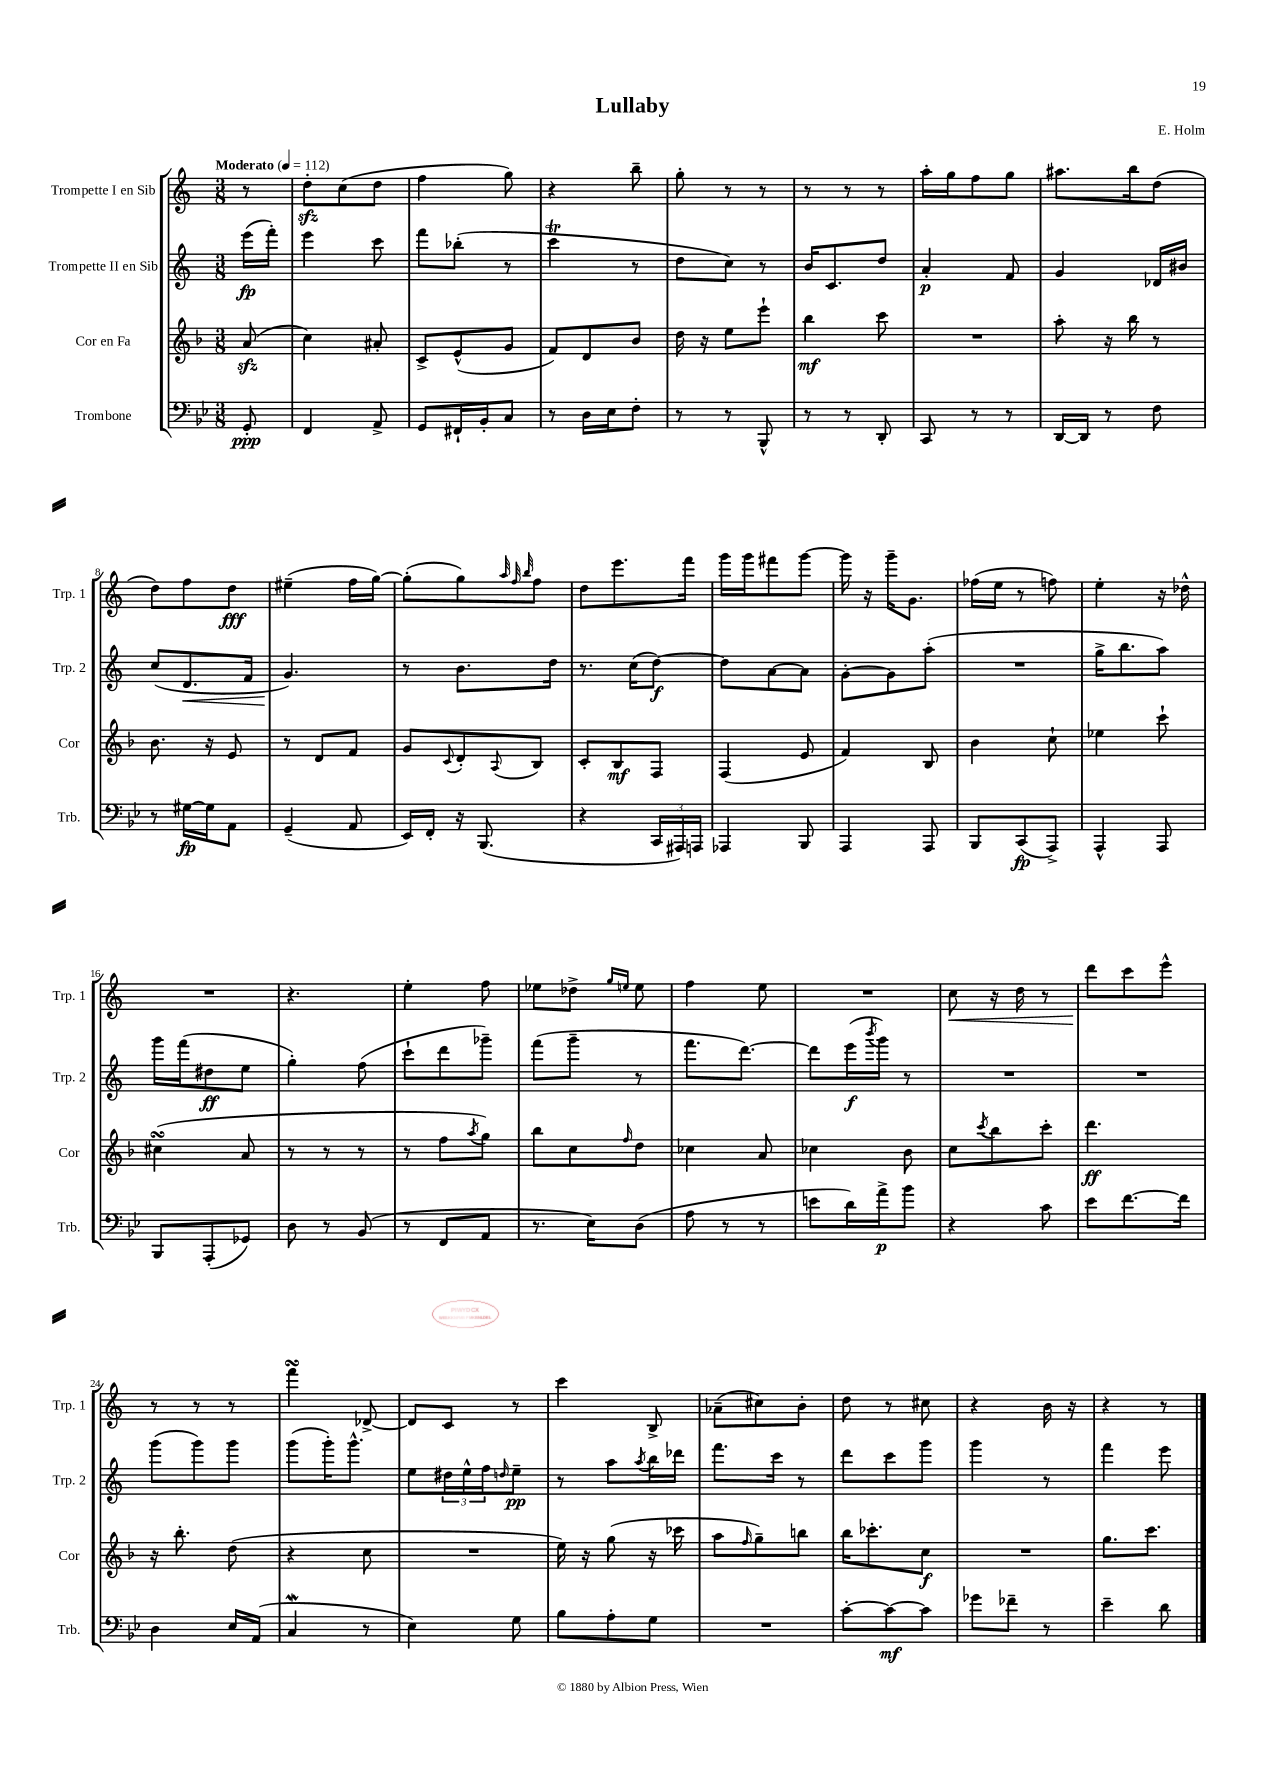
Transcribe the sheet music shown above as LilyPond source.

\header { title = "Lullaby" composer = "E. Holm" }
<<
\new StaffGroup <<
\new Staff = "s0" \with { instrumentName = "Trompette I en Sib" shortInstrumentName = "Trp. 1" } {
    \clef treble \key c \major \numericTimeSignature \time 3/8 \partial 8 \tempo "Moderato" 4 = 112
    r8 |
    d''8-.\sfz c''8( d''8 |
    f''4 g''8) |
    r4 b''8-- |
    g''8-. r8 r8 |
    r8 r8 r8 |
    a''16-. g''16 f''8 g''8 |
    ais''8. b''16 d''8( |
    d''8) f''8 d''8\fff |
    eis''4--( f''16 g''16~) |
    g''8-.( g''8) \grace { a''32 f''32 b''32 } f''8 |
    d''8 e'''8. f'''16 |
    g'''16 g'''16 fis'''8 g'''8~ |
    g'''16 r16 g'''16-- g'8. |
    fes''16( e''16 r8 f''8) |
    e''4-. r16 des''16-^ |
    R4. |
    r4. |
    e''4-. f''8 |
    ees''8 des''8-> \grace { g''16 e''16 } e''8 |
    f''4 e''8 |
    R4. |
    c''8\< r16 d''16 r8 |
    d'''8\! c'''8 e'''8-^ |
    r8 r8 r8 |
    f'''4\turn des'8~-> |
    des'8 c'8 r8 |
    c'''4 b8-> |
    aes'8--( cis''8) b'8-. |
    d''8 r8 cis''8 |
    r4 b'16 r16 |
    r4 r8 \bar "|." |
}
\new Staff = "s1" \with { instrumentName = "Trompette II en Sib" shortInstrumentName = "Trp. 2" } {
    \clef treble \key c \major \numericTimeSignature \time 3/8 \partial 8
    e'''16\fp( f'''16-.) |
    e'''4 c'''8 |
    f'''8 bes''8-.( r8 |
    c'''4\trill r8 |
    d''8 c''8) r8 |
    b'16 c'8. d''8 |
    a'4-.\p f'8 |
    g'4 des'16 bis'16 |
    c''8( d'8.\< f'16 |
    g'4.\!) |
    r8 b'8. d''16 |
    r8. c''16( d''8~\f) |
    d''8 a'8~ a'8 |
    g'8~-. g'8 a''8-.( |
    R4. |
    g''16-> b''8. a''8) |
    g'''16 f'''16( dis''8\ff e''8 |
    g''4-.) f''8( |
    c'''8-! d'''8 ges'''8--) |
    f'''8( g'''8-- r8 |
    f'''8. d'''8.~) |
    d'''8 e'''16\f( \acciaccatura { b'''8 } g'''16) r8 |
    R4. |
    R4. |
    g'''8( g'''8) g'''8 |
    g'''8( g'''16-.) g'''8.-^ |
    e''8 \tuplet 3/2 { dis''16 e''16-^ f''16 } \grace { d''16 } e''8--\pp |
    r8 a''8 \acciaccatura { a''8 } b''16 des'''16 |
    f'''8. c'''16 r8 |
    d'''8 c'''8 g'''8 |
    g'''4 r8 |
    f'''4 e'''8 \bar "|." |
}
\new Staff = "s2" \with { instrumentName = "Cor en Fa" shortInstrumentName = "Cor" } {
    \clef treble \key f \major \numericTimeSignature \time 3/8 \partial 8
    a'8\sfz( |
    c''4) ais'8-. |
    c'8-> e'8-^( g'8 |
    f'8) d'8 bes'8 |
    d''16 r16 e''8 e'''8-! |
    bes''4\mf c'''8 |
    R4. |
    a''8-. r16 bes''16 r8 |
    bes'8. r16 e'8 |
    r8 d'8 f'8 |
    g'8 \appoggiatura { c'8 } d'8-. \appoggiatura { a8 } bes8 |
    c'8-. bes8\mf f8 |
    f4( e'8 |
    f'4) bes8 |
    bes'4 c''8-! |
    ees''4 c'''8-! |
    cis''4\turn( a'8 |
    r8 r8 r8 |
    r8 f''8 \acciaccatura { a''8 } g''8) |
    bes''8 c''8 \grace { f''16 } d''8 |
    ces''4 a'8 |
    ces''4 bes'8 |
    c''8 \acciaccatura { c'''8 } bes''8 c'''8-. |
    d'''4.\ff |
    r16 bes''8.-. d''8( |
    r4 c''8 |
    R4. |
    e''16) r16 g''8( r16 ces'''16 |
    a''8 \grace { f''16 } g''8--) b''8 |
    bes''16 ces'''8.-. c''8\f |
    R4. |
    g''8. c'''8. \bar "|." |
}
\new Staff = "s3" \with { instrumentName = "Trombone" shortInstrumentName = "Trb." } {
    \clef bass \key bes \major \numericTimeSignature \time 3/8 \partial 8
    g,8-.\ppp |
    f,4 a,8-> |
    g,8 fis,16-! bes,16-. c8 |
    r8 d16 ees16 f8-. |
    r8 r8 bes,,8-^ |
    r8 r8 d,8-. |
    c,8 r8 r8 |
    d,16~ d,16 r8 f8 |
    r8 gis16~\fp gis16 a,8 |
    g,4--( a,8 |
    ees,16) f,16-. r16 bes,,8.( |
    r4 \tuplet 3/2 { c,16 ais,,16) a,,16 } |
    aes,,4 bes,,8 |
    a,,4 a,,8 |
    bes,,8 c,8\fp( a,,8->) |
    a,,4-^ a,,8 |
    bes,,8 a,,8-.( ges,8) |
    d8 r8 bes,8( |
    r8 f,8 a,8 |
    r8. ees16) d8( |
    a8 r8 r8 |
    e'8 d'16) a'16->\p bes'8 |
    r4 c'8 |
    ees'8 f'8.~ f'16 |
    d4 ees16 a,16( |
    c4\mordent r8 |
    ees4) g8 |
    bes8 a8-. g8 |
    R4. |
    c'8~-. c'8~\mf c'8 |
    ges'8 fes'8-- r8 |
    ees'4-- d'8 \bar "|." |
}
>>
>>
